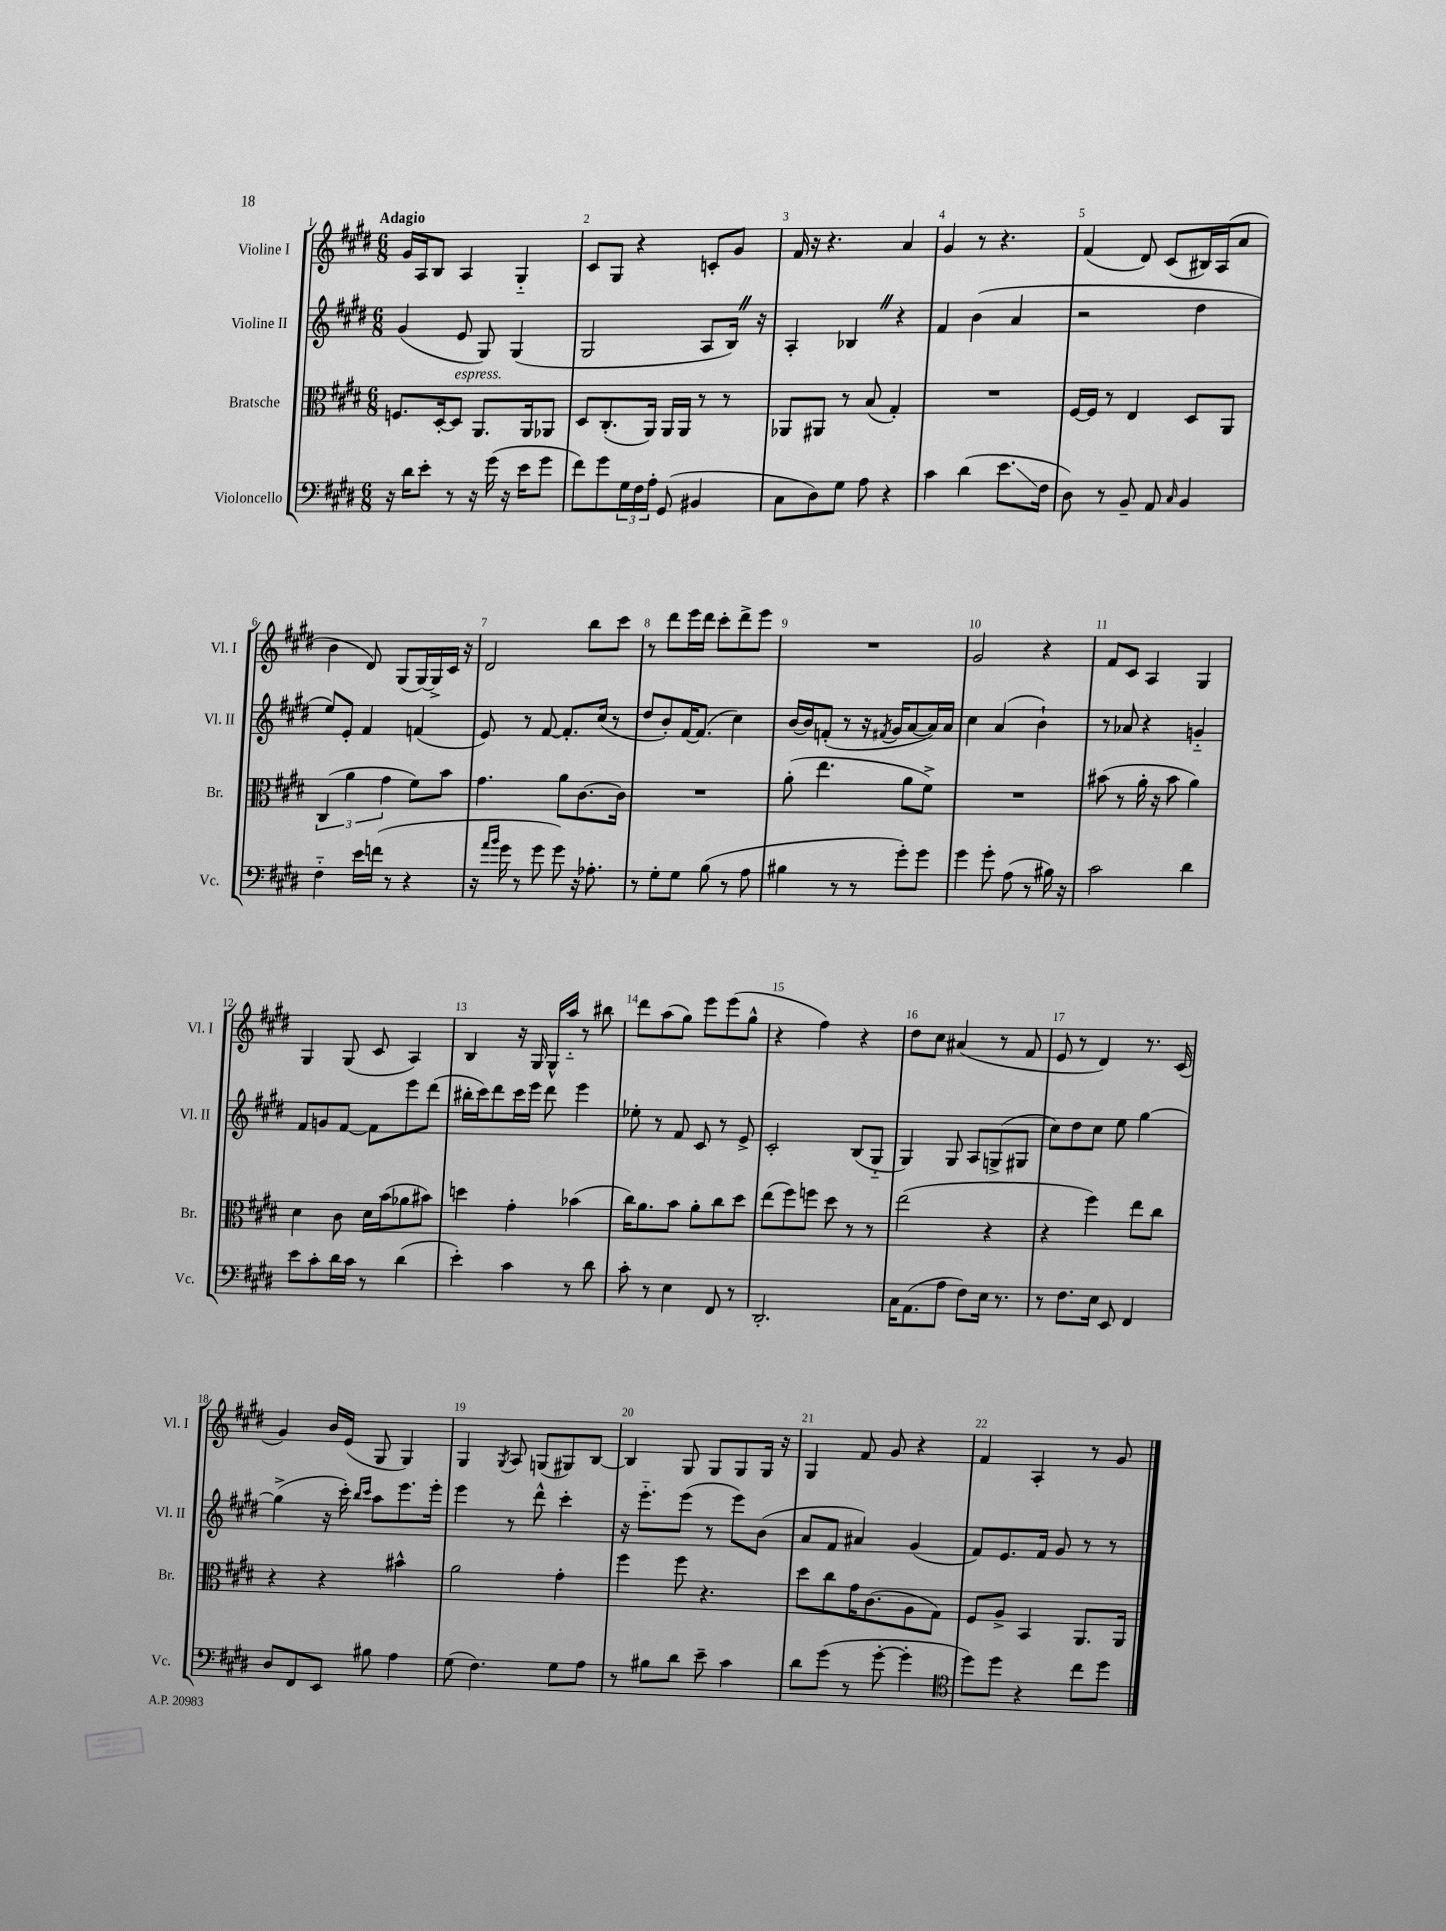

**kern	**kern	**kern	**kern
*staff4	*staff3	*staff2	*staff1
*clefF4	*clefC3	*clefG2	*clefG2
*k[f#c#g#d#]	*k[f#c#g#d#]	*k[f#c#g#d#]	*k[f#c#g#d#]
*M6/8	*M6/8	*M6/8	*M6/8
16r	8.F	(4g#	16g#
16d#	.	.	16A
8e'	.	.	8B
.	[16D#'	.	.
8r	8D#]	8e	4A
16r	8.AA	8G#)	.
(16g#	.	.	.
16r	.	(4G#	4G#'~
16e	16AA	.	.
8g#	8AA-	.	.
=	=	=	=
8f#)	8D#	2G#	8c#
8g#	(8.C#'	.	8G#
24G#	.	.	4r
24F#	.	.	.
.	16AA)	.	.
24A'	.	.	.
(8GG#	16AA	.	.
.	16AA	.	.
4BB#	8r	8A	8c'
.	8r	16B)	8g#
.	.	16r	.
=	=	=	=
8C#	8AA-	4A'	16f#
.	.	.	16r
8D#)	8AA#	.	4.r
8G#	8r	4B-	.
8A	(8B	.	.
4r	4G#')	4r	4a
=	=	=	=
4c#	2.r	4f#	4g#
(4d#	.	(4b	8r
.	.	.	4.r
8.e	.	4a	.
16F#	.	.	.
=	=	=	=
8D#)	[16F#	2r	(4f#
.	16F#]	.	.
8r	8r	.	.
8BB~	4E	.	8d#)
8AA	.	.	(8c#
16qqC#	.	.	.
4BB	8D#	4dd#	16B#)
.	.	.	(16A
.	8AA	.	8a
=	=	=	=
4F#'~	(6C#	8ee)	4b
.	.	8e'	.
.	6a	.	.
16e	.	4f#	8d#)
(16f	.	.	.
.	6g#	.	.
8r	.	.	(8G#
4r	8f#)	(4f	[16G#)
.	.	.	16G#^]
.	8b	.	16c#
.	.	.	16r
=	=	=	=
16r	4.g#	8e)	2d#
16qqa	.	.	.
16qqb	.	.	.
16g#	.	.	.
8r	.	8r	.
8g#	.	[8f#	.
8g#)	8a	8.f#']	.
16r	[8.c#	.	8bb
8.A-'	.	(16cc#	.
.	.	8r	8ccc#
.	16c#]	.	.
=	=	=	=
8r	2.r	8dd#	8r
8G#'	.	8b')	8ddd#
8G#	.	[16f#	16eee
.	.	(8.f#]	16ddd#
(8B	.	.	8ccc#'
8r	.	4cc#)	8ddd#^
8A	.	.	8eee
=	=	=	=
4B#	(8a'	[16b	2.r
.	.	16b]	.
.	4.ee	(8f'	.
8r	.	8r	.
8r	.	16r	.
.	.	8qf#	.
.	.	16g#	.
8g#')	8a	[8a	.
8g#	8f#^)	16a])	.
.	.	16a	.
=	=	=	=
4g#	2.r	4cc#	2g#
8g#'	.	(4a	.
(8A	.	.	.
8r	.	4b`)	4r
16B#)	.	.	.
16r	.	.	.
=	=	=	=
2c#	(8b#	8r	8f#
.	8r	8a-	8c#
.	16a'	4r	4A
.	16r	.	.
.	8b#	.	.
4d#	4a)	4g'~	4G#
=	=	=	=
8e	4d#	8f#	4G#
8c#'	.	8g	.
16d#	8c#	[8f#	(8G#
16c#	.	.	.
8r	16d#	8f#]	8c#
.	(16b	.	.
(4d#	8a-	8eee	4A)
.	8b#)	(8ddd#	.
=	=	=	=
4e')	4dd	16bb#'	4B
.	.	16ccc#)	.
.	.	8ddd#	.
4c#	4g#'	16ccc#	16r
.	.	16eee	16G#
.	.	8ddd#	16G#^^
.	.	.	16aa'~
8r	(4b-	4eee	8r
8d#	.	.	8bb#
=	=	=	=
8c#'	16cc#)	8ee-'	8ddd#
.	8.a	.	.
8r	.	8r	(8aa
4E	8b	8f#	8gg#)
.	8a'	8c#	8eee
8FF#	8cc#	8r	(8eee
8r	8dd#	8e^	8gg#^^
=	=	=	=
2.DD#'	(8ee	2c#'	4r
.	8ff#)	.	.
.	8ff	.	4ff#)
.	8dd#	.	.
.	8r	(8B	4r
.	8r	8G#'~	.
=	=	=	=
16C#	(2ee	4G#)	8dd#
(8.AA	.	.	.
.	.	.	8cc#
8A	.	8G#	(4a#
8F#)	.	8A	.
16E	4r	(8G^	8r
8.r	.	.	.
.	.	8G#	8f#
=	=	=	=
8r	4r	8cc#)	8e
8.F#	.	8dd#	8r
.	4ff#)	8cc#	4d#)
16E	.	.	.
8EE	.	8ee	.
4FF#	8ee	[4gg#	8.r
.	8cc#	.	.
.	.	.	(16c#
=	=	=	=
8D#	4r	(4gg#^]	4g#)
8FF#	.	.	.
8EE	4r	16r	16b
.	.	16ccc#')	(16e
.	.	16qqbb	.
.	.	16qqccc#	.
8B#	.	8aa	8G#
4A	4b#^^	8.eee	4G#)
.	.	16eee'	.
=	=	=	=
(8G#	2a	4eee	4G#
4.F#)	.	.	.
.	.	.	8qG#
.	.	8r	8A
.	.	8ddd#^^	(8G
8G#	4g#'	4ccc#'	8G#)
8A	.	.	[8B
=	=	=	=
8r	4ff#	16r	4B]
.	.	8.eee'~	.
8B#	.	.	.
8d#	8ff#	(8eee	8G#
8e~	4.r	8r	8G#
4c#	.	8eee)	8G#
.	.	(8b	16G#
.	.	.	16r
=	=	=	=
8d#	8dd#	8a	4G#
(8g#	8cc#	8f#	.
8r	16g#	4a#)	8f#
.	(8.c#	.	.
[8g#'	.	.	8g#
4g#']	8A	(4g#	4r
.	8G#)	.	.
=	=	=	=
*clefC4	*	*	*
8dd#)	8F#	8f#)	4f#
8dd#	8A^	8.e	.
4r	4BB	.	4A'
.	.	16f#	.
.	.	8g#	.
8cc#	8.AA	8r	8r
8dd#	.	8r	8g#
.	16AA	.	.
==	==	==	==
*-	*-	*-	*-
